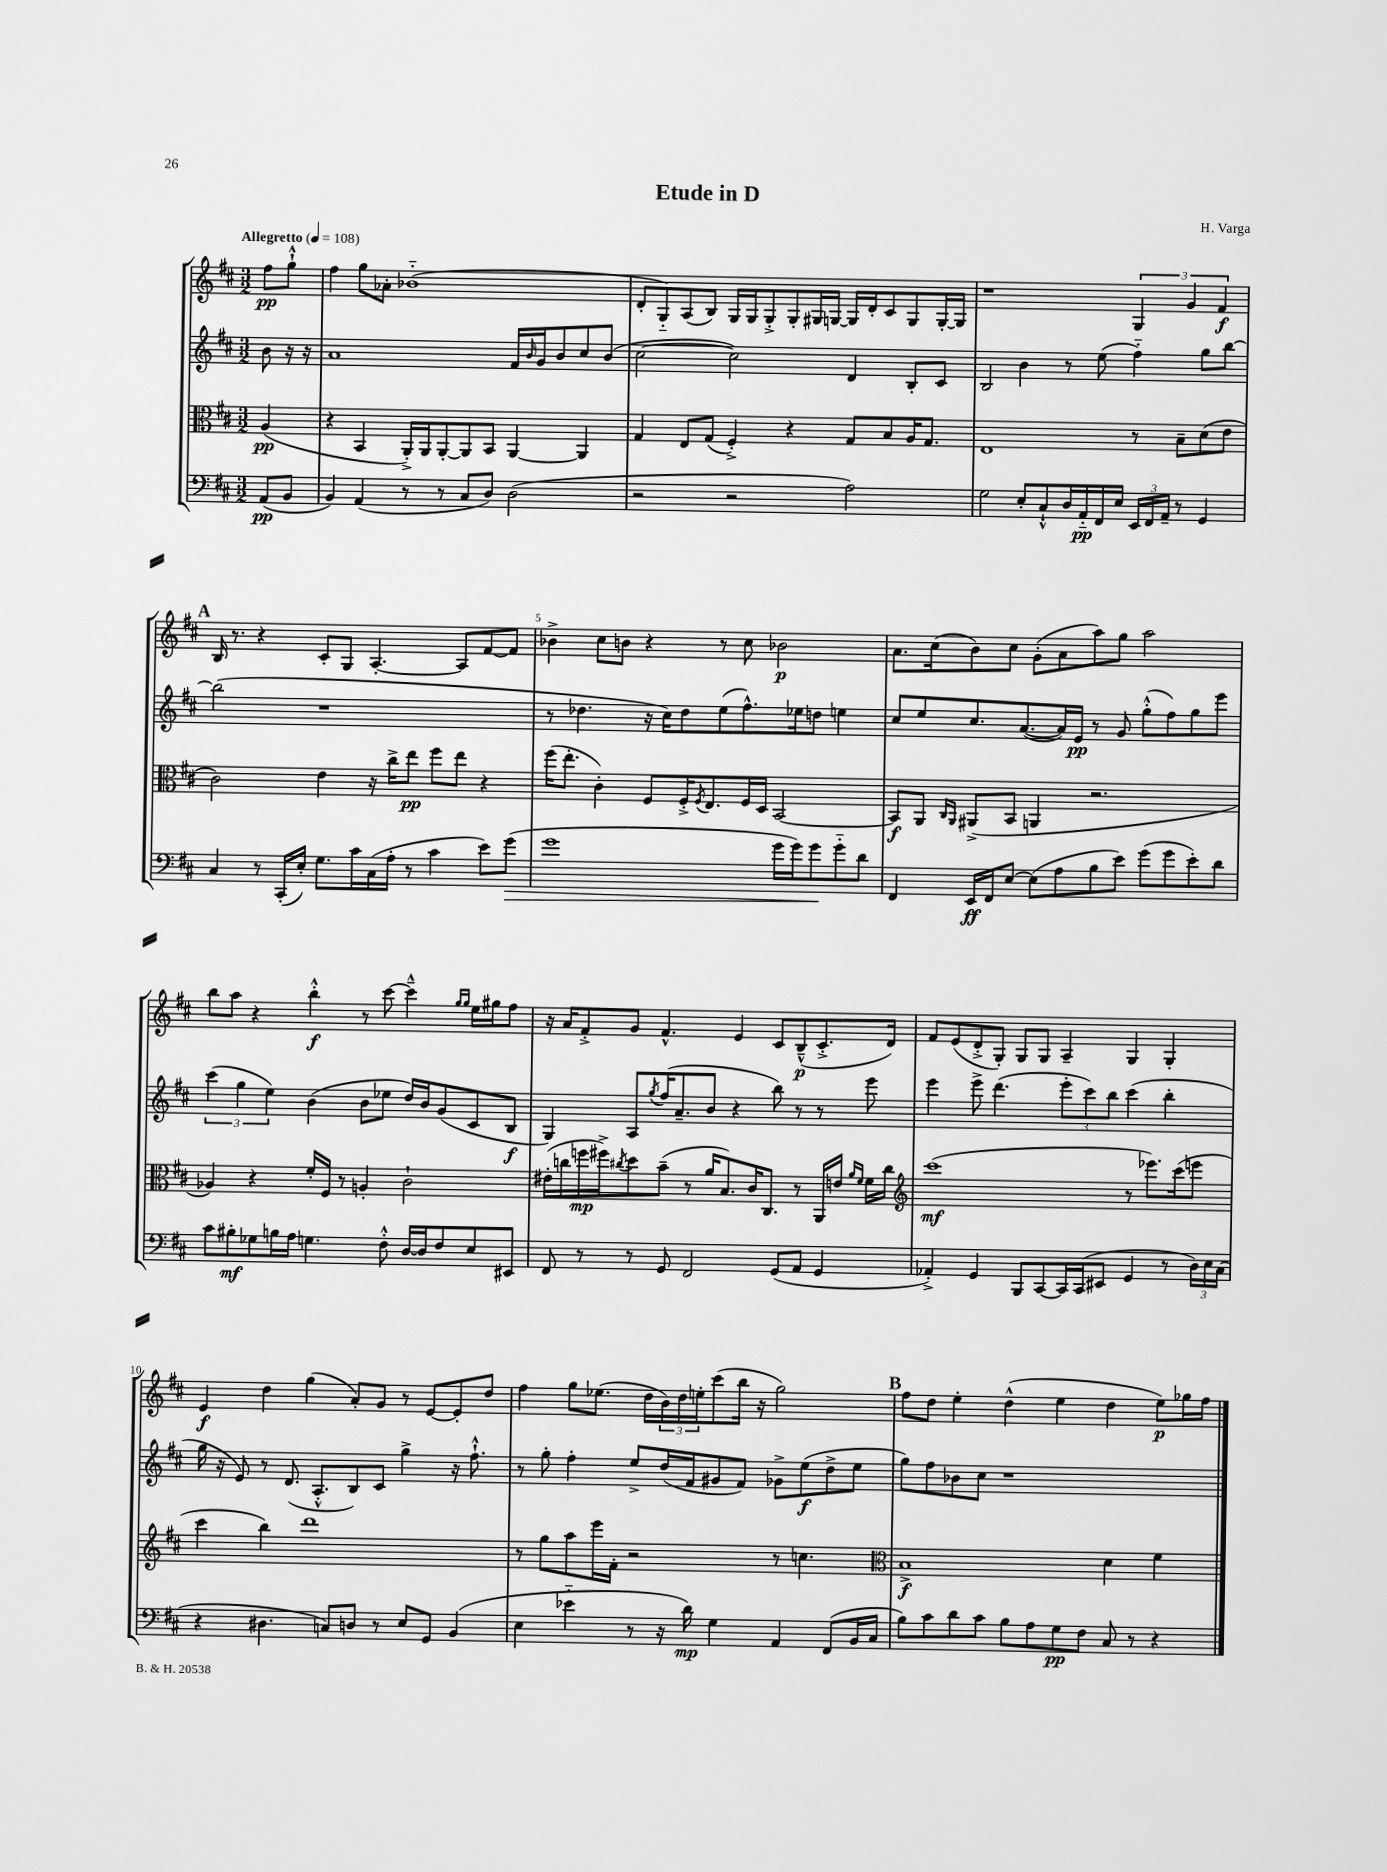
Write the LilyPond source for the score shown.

\header { title = "Etude in D" composer = "H. Varga" }
<<
\new StaffGroup <<
\new Staff = "s0" {
    \clef treble \key d \major \numericTimeSignature \time 3/2 \partial 4 \tempo "Allegretto" 4 = 108
    fis''8\pp g''8-!-^ |
    fis''4 g''8 aes'8-. bes'1-_( |
    d'8-. g8-_) a8( b8) g16 g16 g8-.-> g8-. gis16 g16~ g16 d'16-. cis'8 g8 g16~-. g16 |
    r1 \tuplet 3/2 { g4 g'4 fis'4\f } |
    \mark \markup { \bold "A" } b16 r8. r4 cis'8-. g8 a4.~-. a8 fis'8~ fis'8 |
    bes'4-> cis''8 b'8 r4 r8 cis''8 bes'2\p |
    a'8. cis''16( b'8) cis''8 g'8-.( a'8 a''8) g''8 a''2 |
    b''8 a''8 r4 b''4-.-^\f r8 cis'''8~ cis'''4---^ \grace { g''16 g''16 } e''16 gis''16 fis''8 |
    r16 a'16 fis'8-.-> g'8 fis'4.-^ e'4 cis'8 b8---^\p( cis'8.-.-> d'16) |
    fis'8 e'8( d'8-.-> g8-.) g8 g8 a4-- g4 g4-. |
    e'4\f d''4 g''4( a'8-.) g'8 r8 e'8~ e'8-. d''8 |
    fis''4 g''8 ees''8.( d''16 \tuplet 3/2 { b'16) d''16 e''16-. } cis'''8( b''16 r16 g''2) |
    \mark \markup { \bold "B" } fis''8 d''8 e''4-. d''4-^( e''4 d''4 e''8\p) ges''16 fis''16 \bar "|." |
}
\new Staff = "s1" {
    \clef treble \key d \major \numericTimeSignature \time 3/2 \partial 4
    b'8 r16 r16 |
    a'1 fis'16 \grace { b'16 } g'16 b'8 cis''8 b'8( |
    cis''2~ cis''2) d'4 b8-. cis'8 |
    b2 b'4 r8 e''8( fis''4-_) g''8 b''8~ |
    \mark \markup { \bold "A" } b''2( r1 |
    r8 des''4. r16 cis''16) des''8 e''8( fis''8.-^) ees''16 d''8 e''4 |
    cis''8 e''8 cis''8. a'8.~( a'16) e'16\pp r8 g'8 g''8-.-^( fis''8) g''8 e'''8 |
    \tuplet 3/2 { cis'''4( g''4 e''4) } b'4( b'8 ees''8 d''16) b'16 g'8( cis'8 b8\f |
    g4) a8 \acciaccatura { g''8 } fis''16( a'8.-- b'8 r4 b''8) r8 r8 e'''8 |
    e'''4 e'''8-> d'''4.( \tuplet 3/2 { e'''8-. cis'''8) b''8 } cis'''4( b''4-. |
    g''16 r16 e'8) r8 d'8.( a8.-.-^ b8) cis'8 g''4-> r16 fis''8.-!-^ |
    r8 g''8-. fis''4-. e''8-> d''16( fis'16 gis'8 fis'8) ges'8-> e''8\f( d''8-> e''8 |
    \mark \markup { \bold "B" } g''8) fis''8 bes'8 cis''8 r1 \bar "|." |
}
\new Staff = "s2" {
    \clef alto \key d \major \numericTimeSignature \time 3/2 \partial 4
    a4\pp( |
    r4 b,4 a,16-.->) a,16 a,8~-. a,8 b,8 a,4~ a,4 |
    g4 e8 g8( fis4-.->) r4 g8 b8 a16 g8. |
    e1 r8 b8-- d'8( e'8 |
    \mark \markup { \bold "A" } cis'2) e'4 r16 cis''16-> e''8\pp fis''8 e''8 r4 |
    fis''16( e''8.-. cis'4-.) fis8 fis16-.-> \acciaccatura { fis8 } e8. fis16 d16 b,2~ |
    b,8\f a,8 \grace { cis16 a,16 } ais,8->( b,8 a,4 r2. |
    aes4) r4 fis'16-. fis16 r8 a4-. cis'2-! |
    eis'16-.( c''16 f''16\mp fis''16->) \acciaccatura { cis''8 } d''8 b'8--( r8 a'16 b8.) cis'16 cis8. r8 a,16 e'16 \grace { a'16 fis'16 } fis'16 cis''16 |
    \clef treble cis'''1\mf( r8 ees'''8.) cis'''16( e'''8 |
    cis'''4 b''4) d'''1 |
    r8 g''8 a''8 e'''16 fis'16-. r2 r8 c''4. |
    \mark \markup { \bold "B" } \clef alto b1->\f d'4 fis'4 \bar "|." |
}
\new Staff = "s3" {
    \clef bass \key d \major \numericTimeSignature \time 3/2 \partial 4
    a,8\pp( b,8 |
    b,4) a,4( r8 r8 cis8 d8) d2( |
    r2 r2 a2) |
    g2 e8-. cis8-!-^ d16 a,16-_\pp fis,16 e16 \tuplet 3/2 { e,16 fis,16 a,16-- } r8 g,4 |
    \mark \markup { \bold "A" } cis4 r8 cis,16-.( e16-.) g8. cis'16 cis16( a16-. r8 cis'4 e'8) g'8\>( |
    g'1 g'16 g'16) g'8\! g'8-_ d'8 |
    fis,4 e,16\ff fis,16 e8~ e8( a8 b8 e'8) g'8( g'8 e'8-.) d'8 |
    cis'8 bis8-.\mf ges8 b16 a16 g4. fis8-.-^ d16~ d16 fis8 e8 eis,8 |
    fis,8 r8 r8 g,8 fis,2 g,8( a,8 g,4 |
    aes,4-.->) g,4 b,,8 cis,8~ cis,16 cis,16( eis,8 g,4 r8 \tuplet 3/2 { d16) e16 cis16( } |
    r4 dis4. c8) d8 r8 e8 g,8 b,4( |
    e4 ees'4-_ r8 r16 d'16\mp) g4 a,4 fis,8( b,16 cis16 |
    \mark \markup { \bold "B" } b8) cis'8 d'8 cis'8 b8 a8 g8\pp fis8 cis8 r8 r4 \bar "|." |
}
>>
>>
\layout { \context { \Score \override BarNumber.break-visibility = ##(#f #t #t) barNumberVisibility = #(every-nth-bar-number-visible 5) } }
